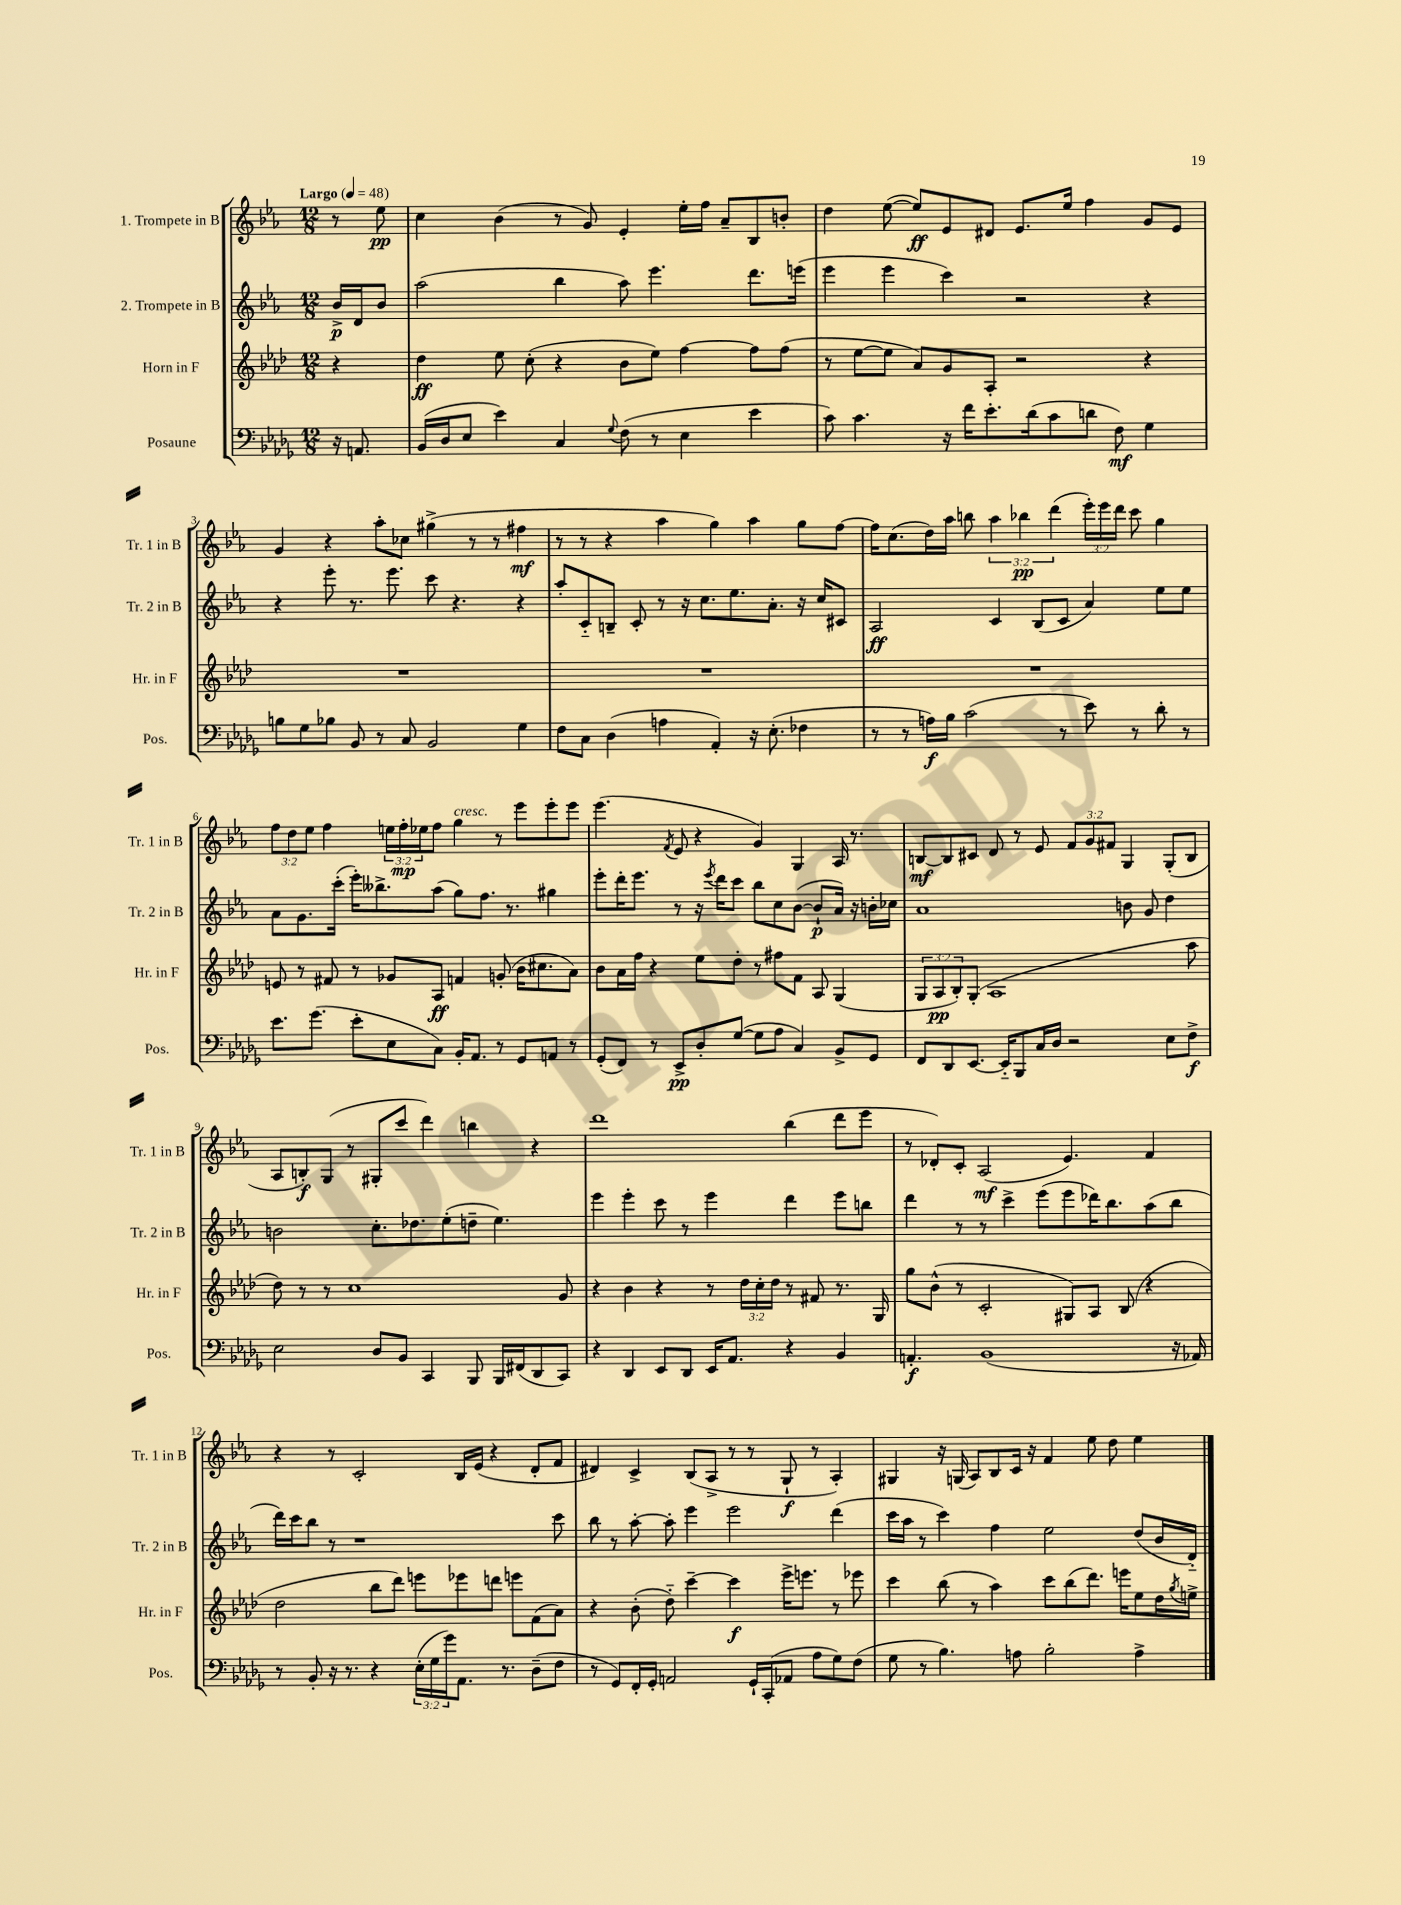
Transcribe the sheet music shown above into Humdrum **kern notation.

**kern	**kern	**kern	**kern
*staff4	*staff3	*staff2	*staff1
*clefF4	*clefG2	*clefG2	*clefG2
*k[b-e-a-d-g-]	*k[b-e-a-d-]	*k[b-e-a-]	*k[b-e-a-]
*M12/8	*M12/8	*M12/8	*M12/8
*MM48	*MM48	*MM48	*MM48
16r	4r	16b-^	8r
8.AA	.	16d	.
.	.	8b-	8ee-
=	=	=	=
(16BB-	4dd-	(2aa-	4cc
16D-	.	.	.
8E-	.	.	.
4e-)	8ee-	.	(4b-
.	(8cc'	.	.
4C	4r	4bb-	8r
.	.	.	8g)
8qqG-	.	.	.
(8F	8b-	8aa-)	4e-'
8r	8ee-)	4.eee-	.
4E-	[4ff	.	16ee-'
.	.	.	16ff
.	.	.	8a-~
4e-	8ff]	8.ddd	8B-
.	(8ff	.	8b'
.	.	(16eee	.
=	=	=	=
8c)	8r	4eee-	4dd
4.c	[8ee-	.	.
.	8ee-]	4eee-	([8ee-
.	8a-)	.	8ee-])
16r	8g	4ccc)	8e-
16f	.	.	.
8.e-'	8A-'	.	8d#
.	2r	2r	8.e-
(16d-	.	.	.
8c	.	.	.
.	.	.	16ee-
8d	.	.	4ff
8F)	.	.	.
4G-	4r	4r	8g
.	.	.	8e-
=	=	=	=
8B	1.r	4r	4g
8G-	.	.	.
8B-	.	8eee-'	4r
8BB-	.	8.r	.
8r	.	.	8aa-'
.	.	8.eee-	.
8C	.	.	8cc-
2BB-	.	8ccc	(4gg#^
.	.	4.r	.
.	.	.	8r
.	.	.	8r
4G-	.	4r	4ff#
=	=	=	=
8F	1.r	8aa-'	8r
8C	.	8c'~	8r
(4D-	.	8B~	4r
.	.	8c'	.
4A	.	8r	4aa-
.	.	16r	.
.	.	8.cc	.
4AA-')	.	.	4gg)
.	.	8.ee-	.
16r	.	.	4aa-
(8.E-'	.	8.a-'	.
4F-	.	16r	8gg
.	.	16cc	.
.	.	8c#	[8ff
=	=	=	=
8r	1.r	2A-	16ff]
.	.	.	(8.cc
8r	.	.	.
16A)	.	.	16dd)
16B-	.	.	16aa-
(2c	.	.	8bb
.	.	4c	6aa-
.	.	.	6bb-
.	.	(8B-	.
.	.	.	(6ddd
8r	.	8c	.
8e-)	.	4a-)	24eee-')
.	.	.	24eee-
.	.	.	24ddd
8r	.	.	8ccc
8d-'	.	8ee-	4gg
8r	.	8ee-	.
=	=	=	=
8.e-	8e	8a-	12ff
.	.	.	12dd
.	8r	8.g	.
.	.	.	12ee-
(8.g-	.	.	.
.	8f#	.	4ff
.	.	(16ccc'	.
8e-'	8r	16eee-')	.
.	.	8.bb--^	.
8E-	8g-	.	24ee
.	.	.	24ff'
.	.	.	24ee-
8C)	8A-	(8aa-	8ff
16BB-'	4f	8gg)	4gg
8.AA-	.	.	.
.	.	8.ff	.
8r	(8g'	.	8r
.	.	8.r	.
8GG-	16b-	.	8eee-
.	8.cc#	.	.
8AA	.	4gg#	8eee-'
8r	8a-)	.	8eee-
=	=	=	=
(8GG-'	8b-	8eee-'	(4.eee-
8FF)	16a-	16ddd'	.
.	16ff	8.eee-	.
8r	4r	.	.
.	.	.	8qf
8EE-^	.	8r	8e-
8D-'	8ee-	16r	4r
.	.	8qeee-	.
.	.	16ddd	.
([8G-	8dd-'	8ccc	.
8G-]	8r	8bb-	4g)
8A-	8ff#	8cc	.
4C)	8f	([8b-	4G
.	8A-	8b-`]	.
8BB-^	(4G	16a-)	16A-
.	.	16r	8.r
8GG-	.	16b'	.
.	.	16cc-	.
=	=	=	=
8FF	12G	1a-	[8B
.	12A-	.	.
8DD-	.	.	8B]
.	12B-')	.	.
[8.EE-	(8G'	.	8c#
.	1A-	.	8d
16EE-'~]	.	.	.
8BBB-	.	.	8r
16C	.	.	8e-
16D-	.	.	.
2r	.	.	12f
.	.	.	12g
.	.	.	12f#
.	.	8b	4G
.	.	8g	.
8E-	.	4dd	(8G'
8F^	8aa-	.	8B
=	=	=	=
2E-	8dd-)	2b	8A-
.	8r	.	8B')
.	8r	.	(8G
.	1cc	.	8r
8D-	.	8.cc'	8G#'
8BB-	.	.	8ccc
.	.	8.dd-	.
4CC	.	.	4ddd)
.	.	(8ee-'	.
8BBB-	.	8dd~	4bb
16BBB-	.	4.ee-)	.
(16FF#	.	.	.
8DD-	.	.	4r
8CC)	8g	.	.
=	=	=	=
4r	4r	4eee-	1ddd
4DD-	4b-	4eee-'	.
8EE-	4r	8ccc	.
8DD-	.	8r	.
16EE-	8r	4eee-	.
8.AA-	.	.	.
.	24dd-	.	.
.	24cc'	.	.
.	24dd-	.	.
4r	8r	4ddd	(4bb-
.	8f#	.	.
4BB-	8.r	8eee-	8ddd
.	.	8bb	8eee-
.	16G	.	.
=	=	=	=
4.AA'	8gg	4ddd	8r
.	(8b-^^	.	8d-')
.	8r	8r	8c'
(1BB-	2c'	8r	(2A-
.	.	4ccc^	.
.	.	(8eee-	.
.	8G#)	8eee-	4.e-)
.	8A-	16ddd-)	.
.	.	8.bb-	.
.	(8B-	.	.
.	4r	(8aa-	4f
16r	.	8bb-	.
16AA-)	.	.	.
=	=	=	=
8r	2dd-	16ddd)	4r
.	.	16ccc	.
8BB-'	.	8bb-	.
16r	.	8r	8r
8.r	.	.	.
.	.	1r	2c'
4r	8bb-	.	.
.	8ddd-)	.	.
(24E-'	8eee	.	.
24G-	.	.	.
24g-)	.	.	.
8.AA-	8eee-	.	16B-
.	.	.	(16e-
.	8ddd	.	4r
8.r	.	.	.
.	8eee	.	.
(8D-~	(8f	.	8d'
8F	8a-)	8ccc	8f
=	=	=	=
8r	4r	8bb-	4d#)
8GG-)	.	8r	.
16FF'	(8b-'	[8aa-'	4c^
16GG-'	.	.	.
2AA	8dd-'~)	8aa-']	.
.	[4ccc~	4eee-	(8B-
.	.	.	8A-^
.	4ccc]	2eee-	8r
16GG-`	.	.	8r
(16CC'	.	.	.
8AA-	16eee-^	.	8G`
.	8.eee	.	.
8A-	.	.	8r
8G-)	8r	(4ddd	4A-')
(8F	8eee-	.	.
=	=	=	=
8G-	4ccc	16ccc	4G#
.	.	16aa-	.
8r	.	8r	.
4.B-)	(8bb-	4ccc)	16r
.	.	.	(16G
.	8r	.	8A-)
.	4aa-)	4ff	8B-
8A	.	.	16c
.	.	.	16r
2B-'	8ccc	2ee-	4f
.	(8bb-	.	.
.	8.ddd-)	.	8ee-
.	.	.	8dd
.	16eee	.	.
4A^	8ee-	(8dd	4ee-
.	16dd-	16b-	.
.	8qgg	.	.
.	16ee^	16d'~)	.
==	==	==	==
*-	*-	*-	*-
